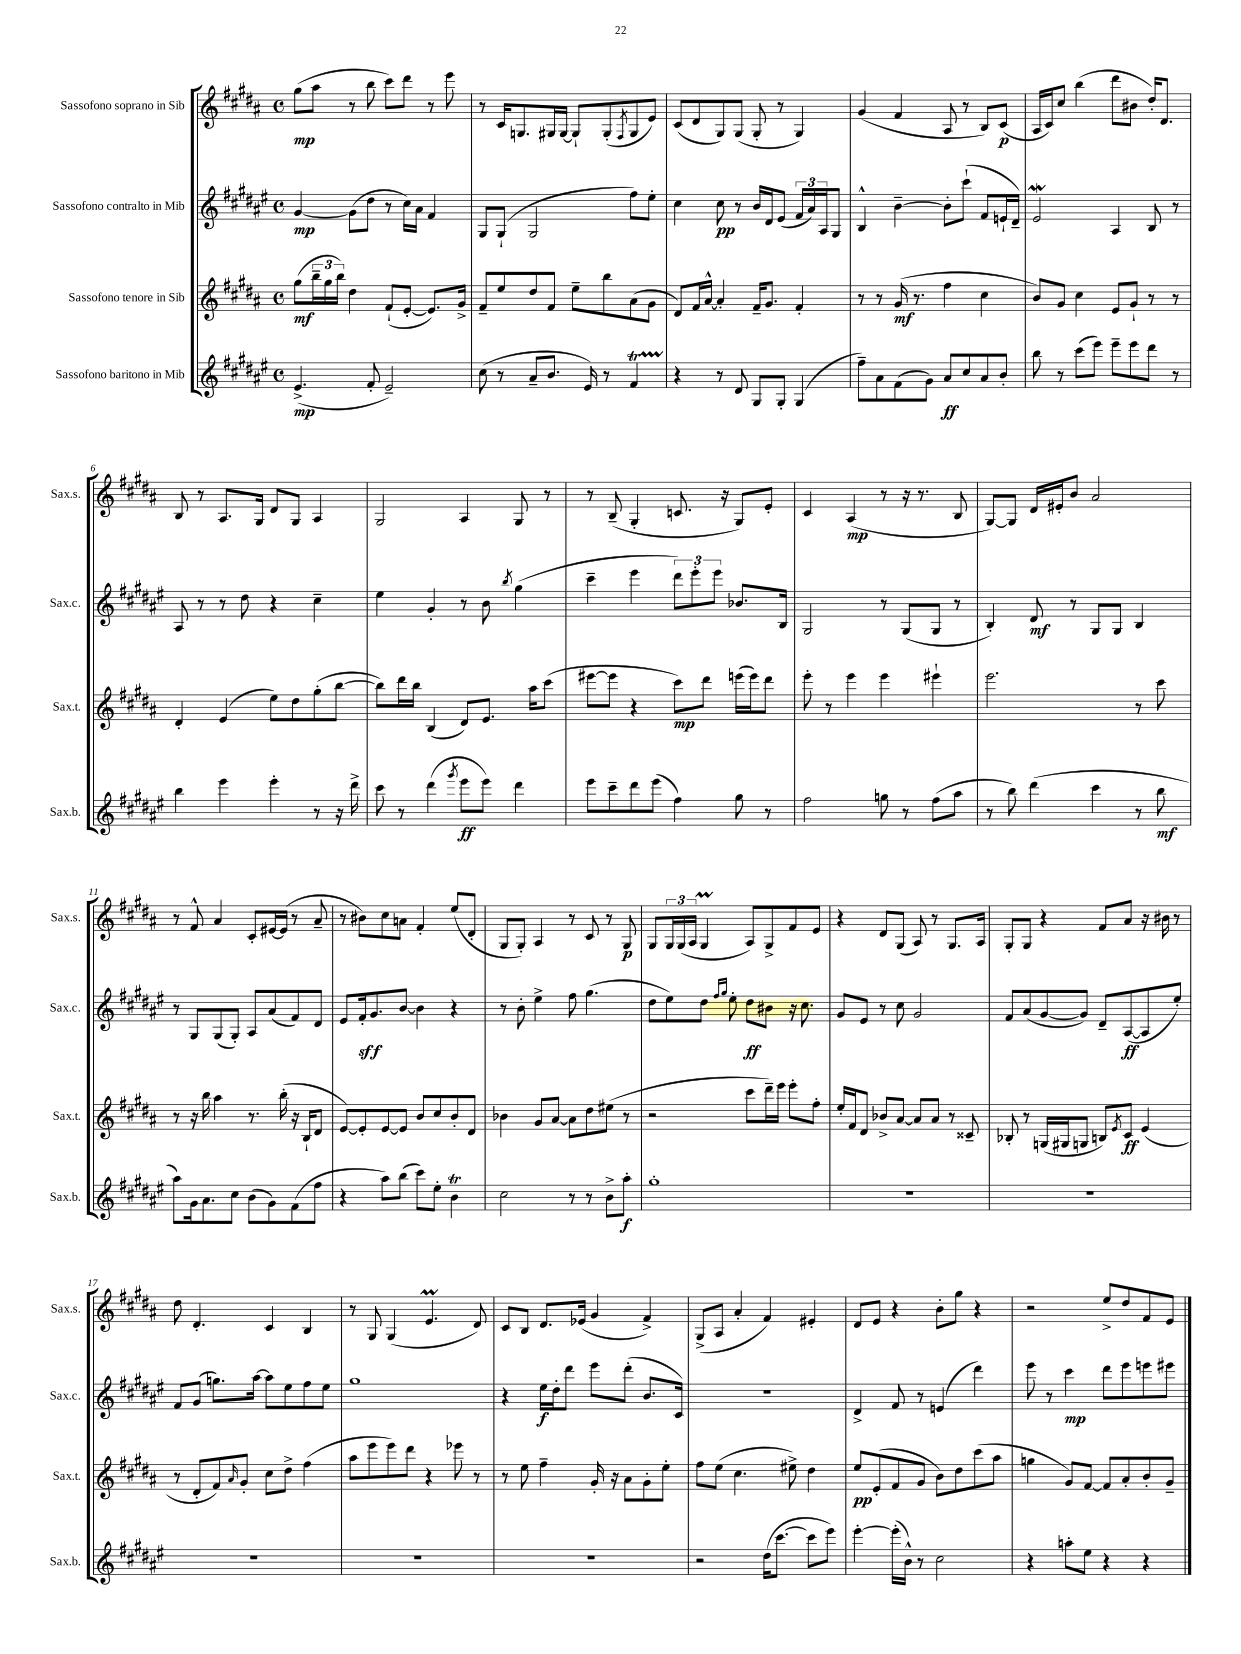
<<
\new StaffGroup <<
\new Staff = "s0" \with { instrumentName = "Sassofono soprano in Sib" shortInstrumentName = "Sax.s." } {
    \clef treble \key b \major \defaultTimeSignature \time 4/4
    gis''8\mp( ais''8 r8 b''8 cis'''8) dis'''8 r8 e'''8 |
    r8 cis'16 g8. gis16 gis16~ gis8-! gis8-.( \acciaccatura { fis8 } gis8 e'8) |
    cis'8( dis'8 gis8) gis8( gis8-. r8 gis4) |
    gis'4( fis'4 ais8 r8 b8) cis'8\p( |
    ais16 cis'16) cis''8 b''4( dis'''8 bis'8 dis''16-.) dis'8. |
    b8 r8 ais8. gis16 dis'8 gis8 ais4 |
    gis2 ais4 gis8 r8 |
    r8 b8--( gis4-. c'8. r16 gis8) e'8-. |
    cis'4 ais4\mp( r8 r16 r8. b8 |
    gis8~) gis8 dis'16 eis'16-. b'8 ais'2 |
    r8 fis'8-^ ais'4 cis'8-. eis'16~ eis'16( r8 ais'8-- |
    r8 bis'8) cis''8 a'8 fis'4-. e''8( dis'8-. |
    gis8 gis8-.) ais4 r8 cis'8 r8 gis8\p |
    gis8 \tuplet 3/2 { gis16 gis16( ais16 } gis4\prall ais8) gis8-> fis'8 e'8 |
    r4 dis'8 gis8( ais8) r8 gis8. ais16 |
    gis8-. gis8 r4 fis'8 ais'8 r16 bis'16 r8 |
    dis''8 dis'4.-. cis'4 b4 |
    r8 gis8 gis4( e'4.\prall dis'8) |
    cis'8 b8 dis'8. ees'16( gis'4 fis'4->) |
    gis8->( ais8 ais'4-. fis'4) eis'4-. |
    dis'8 e'8 r4 b'8-. gis''8 r4 |
    r2 e''8-> dis''8 fis'8 e'8 \bar "|." |
}
\new Staff = "s1" \with { instrumentName = "Sassofono contralto in Mib" shortInstrumentName = "Sax.c." } {
    \clef treble \key fis \major \defaultTimeSignature \time 4/4
    gis'4~\mp gis'8( dis''8 r8 cis''16) ais'16 fis'4 |
    gis8 gis8-!( gis2 fis''8) eis''8-. |
    cis''4 cis''8\pp r8 b'16 dis'16 eis'8( \tuplet 3/2 { fis'16 ais'16) ais16 } gis8 |
    b4-^ b'4~-- b'8-. cis'''8-!( fis'8 e'16-! dis'16--) |
    eis'2\mordent ais4 b8 r8 |
    ais8 r8 r8 dis''8 r4 cis''4-- |
    eis''4 gis'4-. r8 b'8 \acciaccatura { b''8 } gis''4( |
    cis'''4-- eis'''4 \tuplet 3/2 { dis'''8) eis'''8-. eis'''8 } bes'8. b16 |
    gis2 r8 gis8( gis8 r8 |
    b4-.) dis'8\mf r8 gis8 gis8 b4 |
    r8 gis8 gis8( gis8-.) ais8 ais'8( fis'8) dis'8 |
    eis'8 fis'16-.\sff gis'8. b'8~ b'4 r4 |
    r8 b'8-. eis''4-> fis''8 gis''4.( |
    dis''8 eis''8) dis''8 \grace { fis''16 gis''16 } eis''8-. dis''8\ff bis'8 r16 cis''8. |
    gis'8 eis'8 r8 cis''8 gis'2 |
    fis'8 ais'8( gis'8~ gis'8) dis'8-- ais8~\ff( ais8 eis''8-.) |
    fis'8 gis'8( g''8.) ais''16~ ais''8 eis''8 fis''8 eis''8 |
    gis''1 |
    r4 eis''16\f dis''16-. dis'''8 eis'''8 dis'''8-.( b'8. cis'16) |
    r1 |
    dis'4-> fis'8 r8 e'4( dis'''4) |
    eis'''8 r8 cis'''4\mp dis'''8 eis'''8 e'''8 eis'''8 \bar "|." |
}
\new Staff = "s2" \with { instrumentName = "Sassofono tenore in Sib" shortInstrumentName = "Sax.t." } {
    \clef treble \key b \major \defaultTimeSignature \time 4/4
    gis''8\mf( \tuplet 3/2 { b''16-- gis''16 b''16) } dis''4 fis'8-!( e'8~-. e'8.) gis'16-> |
    fis'8-- e''8 dis''8 fis'8 e''8-- b''8 ais'8( gis'8 |
    dis'8) fis'16 ais'16~-^ ais'4-. fis'16-- gis'8. fis'4-. |
    r8 r8 gis'16\mf( r8. fis''4 cis''4 |
    b'8) gis'8 cis''4 e'8 gis'8-! r8 r8 |
    dis'4-. e'4( e''8) dis''8 gis''8-.( b''8~ |
    b''8) dis'''16 b''16 b4( dis'8) e'8. ais''16 cis'''8( |
    eis'''8~ eis'''8 r4 cis'''8\mp) dis'''8 e'''16( e'''16) dis'''8 |
    e'''8-. r8 e'''4 e'''4 eis'''4-! |
    e'''2. r8 cis'''8 |
    r8 r16 b''16 ais''4 r8. b''16-.( r16 b16-! dis'8 |
    e'8~) e'8-. e'8~ e'8 b'8 cis''8 b'8-. dis'8 |
    bes'4 gis'8 ais'8~ ais'8 dis''8 eis''8( r8 |
    r2 cis'''8 dis'''16--) e'''16 e'''8-. fis''8-. |
    e''16-. fis'16 dis'8 bes'8-> ais'8~ ais'8 ais'8 r8 cisis'8-- |
    bes8-. r8 g16( gis16 g8 b8) \acciaccatura { e'8 } cis'8\ff e'4( |
    r8 dis'8-. fis'8) \grace { ais'16 } gis'8-. cis''8 dis''8-> fis''4( |
    ais''8 e'''8 e'''8) dis'''8 r4 ees'''8 r8 |
    r8 e''8 fis''4-- gis'16-. r16 ais'8 gis'8-. e''8-. |
    fis''8 e''8( cis''4. eis''8->) dis''4 |
    e''8\pp e'8-.( fis'8 gis'8 b'8) dis''8 cis'''8( ais''8 |
    g''4 gis'8) fis'8~ fis'8 ais'8-. b'8-. gis'8-- \bar "|." |
}
\new Staff = "s3" \with { instrumentName = "Sassofono baritono in Mib" shortInstrumentName = "Sax.b." } {
    \clef treble \key fis \major \defaultTimeSignature \time 4/4
    eis'4.->\mp( fis'8-. eis'2--) |
    cis''8( r8 ais'8-- b'8. eis'16) r8 fis'4\startTrillSpan |
    r4\stopTrillSpan r8 dis'8 gis8 gis8-. gis4( |
    fis''8--) ais'8 fis'8( gis'8) ais'8\ff cis''8 ais'8 b'8-. |
    b''8 r8 cis'''8( eis'''8) eis'''8-- eis'''8 dis'''8 r8 |
    b''4 eis'''4 eis'''4-. r8 r16 dis'''16-> |
    cis'''8 r8 dis'''4( \acciaccatura { gis'''8 } eis'''8\ff eis'''8) dis'''4 |
    eis'''8 cis'''8-- dis'''8 eis'''8( fis''4) gis''8 r8 |
    fis''2 g''8 r8 fis''8( ais''8 |
    r8 b''8) dis'''4( cis'''4 r8 b''8\mf |
    ais''8) gis'16 ais'8. cis''8 b'8( gis'8) fis'8( fis''8 |
    r4 ais''8) b''8( cis'''8) eis''8-. b'4\trill |
    cis''2 r8 r8 b'8-> ais''8-.\f |
    gis''1-. |
    R1 |
    R1 |
    R1 |
    R1 |
    r1 |
    r2 dis''16( cis'''8.~ cis'''8 eis'''8) |
    eis'''4~-. eis'''16-.( b'16-^) r8 cis''2 |
    r4 a''8-. eis''8 r4 r4 \bar "|." |
}
>>
>>
